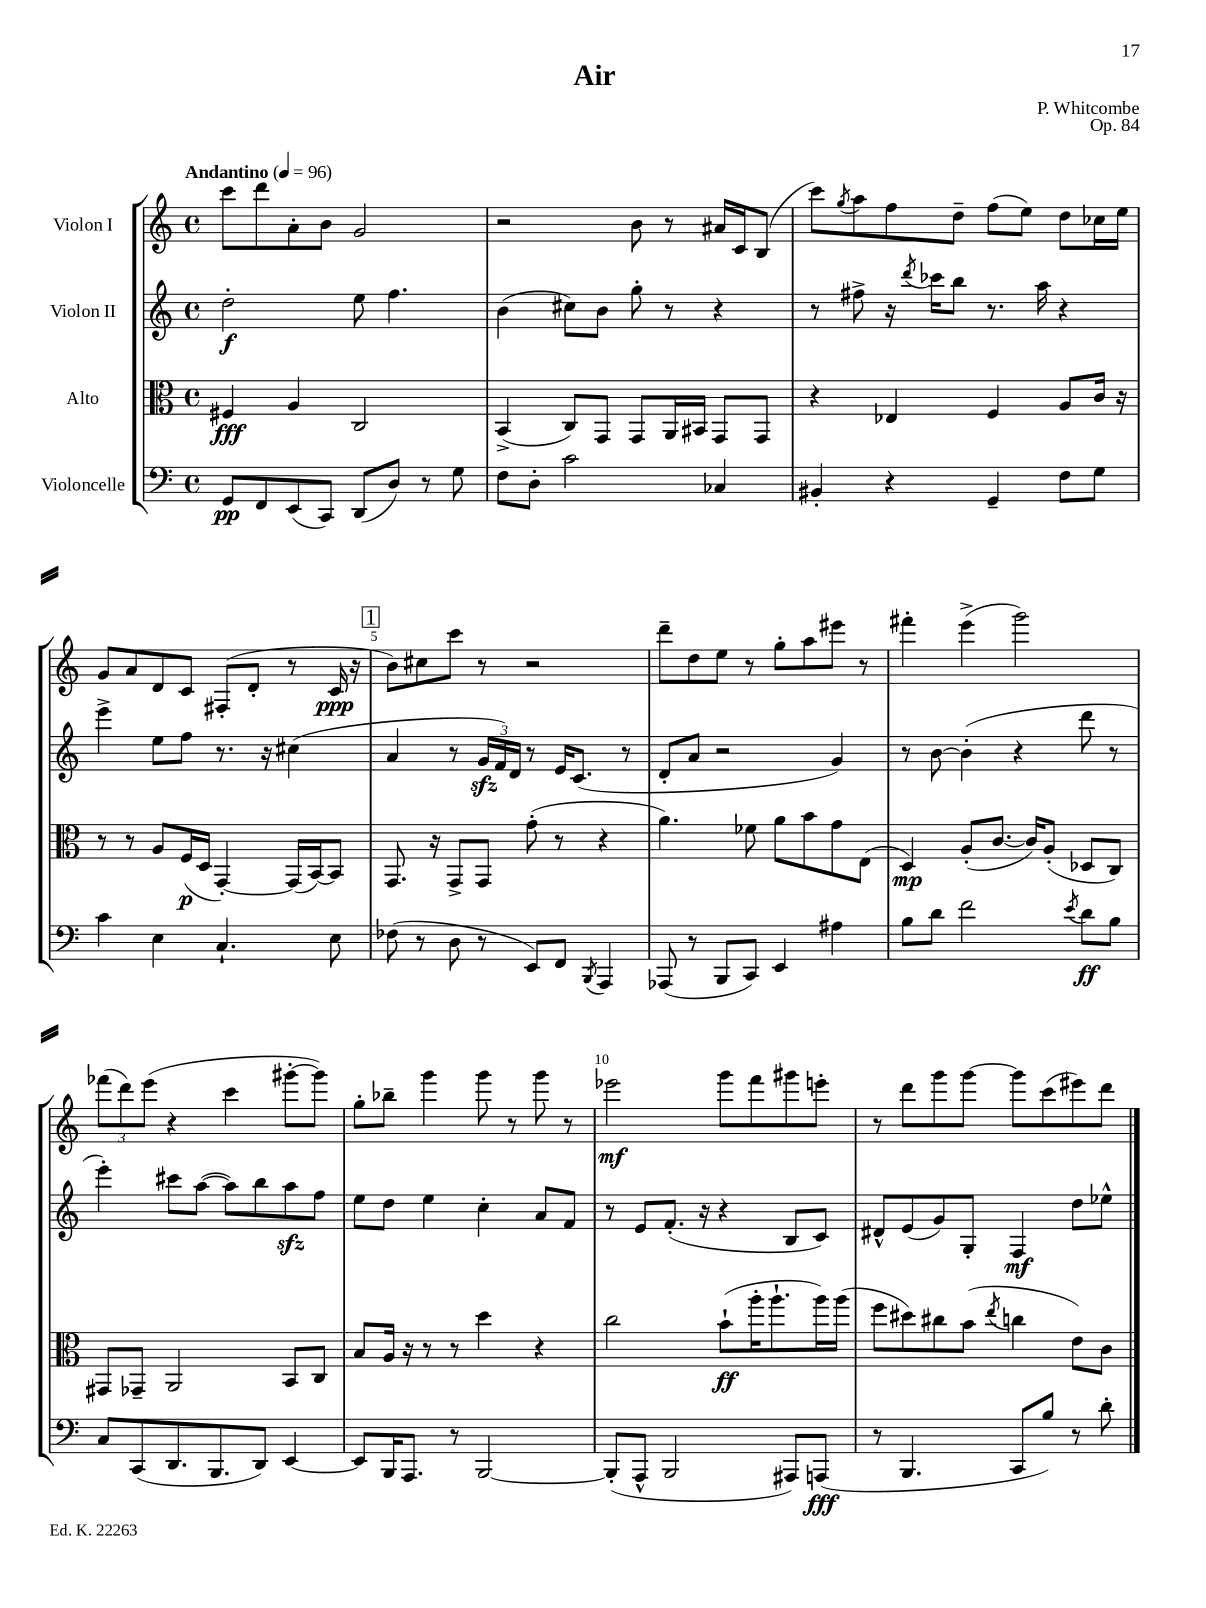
\header { title = "Air" composer = "P. Whitcombe" opus = "Op. 84" }
<<
\new StaffGroup <<
\new Staff = "s0" \with { instrumentName = "Violon I" } {
    \clef treble \key c \major \defaultTimeSignature \time 4/4 \tempo "Andantino" 4 = 96
    c'''8 d'''8 a'8-. b'8 g'2 |
    r2 b'8 r8 ais'16 c'16 b8( |
    c'''8) \acciaccatura { g''8 } a''8 f''8 d''8-- f''8( e''8) d''8 ces''16 e''16 |
    g'8 a'8 d'8 c'8 fis8-.( d'8-. r8 c'16\ppp r16 |
    \mark \markup { \box "1" } b'8) cis''8 c'''8 r8 r2 |
    d'''8-- d''8 e''8 r8 g''8-. a''8 eis'''8 r8 |
    fis'''4-. e'''4->( g'''2) |
    \tuplet 3/2 { fes'''8( d'''8) e'''8( } r4 c'''4 gis'''8~-. gis'''8) |
    g''8-. bes''8-- g'''4 g'''8 r8 g'''8 r8 |
    ees'''2\mf g'''8 f'''8 gis'''8 e'''8-. |
    r8 d'''8 g'''8 g'''8~ g'''8 c'''8( eis'''8) d'''8 \bar "|." |
}
\new Staff = "s1" \with { instrumentName = "Violon II" } {
    \clef treble \key c \major \defaultTimeSignature \time 4/4
    d''2-.\f e''8 f''4. |
    b'4( cis''8) b'8 g''8-. r8 r4 |
    r8 fis''8-> r16 \acciaccatura { d'''8 } ces'''16 b''8 r8. a''16 r4 |
    e'''4-> e''8 f''8 r8. r16 cis''4( |
    \mark \markup { \box "1" } a'4 r8 \tuplet 3/2 { g'16\sfz f'16) d'16 } r8 e'16 c'8.( r8 |
    d'8-. a'8 r2 g'4) |
    r8 b'8~ b'4-.( r4 d'''8 r8 |
    e'''4-.) cis'''8 a''8~( a''8) b''8 a''8\sfz f''8 |
    e''8 d''8 e''4 c''4-. a'8 f'8 |
    r8 e'8 f'8.-.( r16 r4 b8 c'8) |
    dis'8-^ e'8( g'8) g8-. f4\mf d''8 ees''8-^ \bar "|." |
}
\new Staff = "s2" \with { instrumentName = "Alto" } {
    \clef alto \key c \major \defaultTimeSignature \time 4/4
    fis4\fff a4 c2 |
    b,4->( c8) g,8 g,8 a,16 bis,16 g,8 g,8 |
    r4 ees4 f4 a8 c'16 r16 |
    r8 r8 a8 f16\p( d16 g,4~-.) g,16( b,16~) b,8 |
    \mark \markup { \box "1" } g,8. r16 g,8-> g,8 g'8-.( r8 r4 |
    a'4.) fes'8 a'8 b'8 g'8 e8( |
    d4\mp) a8-.( c'8.~ c'16) a8-.( des8 c8) |
    gis,8 ges,8-- a,2 b,8 c8 |
    b8 a16 r16 r8 r8 d''4 r4 |
    c''2 b'8-!\ff( a''16-. a''8.-! a''16) a''16( |
    f''8 dis''8) cis''8 b'8( \acciaccatura { e''8 } c''4 e'8) c'8 \bar "|." |
}
\new Staff = "s3" \with { instrumentName = "Violoncelle" } {
    \clef bass \key c \major \defaultTimeSignature \time 4/4
    g,8\pp f,8 e,8( c,8) d,8( d8) r8 g8 |
    f8 d8-. c'2 ces4 |
    bis,4-. r4 g,4-- f8 g8 |
    c'4 e4 c4.-! e8 |
    \mark \markup { \box "1" } fes8( r8 d8 r8 e,8) f,8 \acciaccatura { b,,8 } a,,4 |
    aes,,8( r8 b,,8 c,8) e,4 ais4 |
    b8 d'8 f'2 \acciaccatura { e'8 } d'8\ff b8 |
    c8 c,8( d,8. b,,8. d,8) e,4~ |
    e,8 b,,16 a,,8. r8 b,,2~ |
    b,,8-.( a,,8-^ b,,2 ais,,8) a,,8\fff( |
    r8 b,,4. c,8 b8) r8 d'8-. \bar "|." |
}
>>
>>
\layout { \context { \Score \override BarNumber.break-visibility = ##(#f #t #t) barNumberVisibility = #(every-nth-bar-number-visible 5) } }
